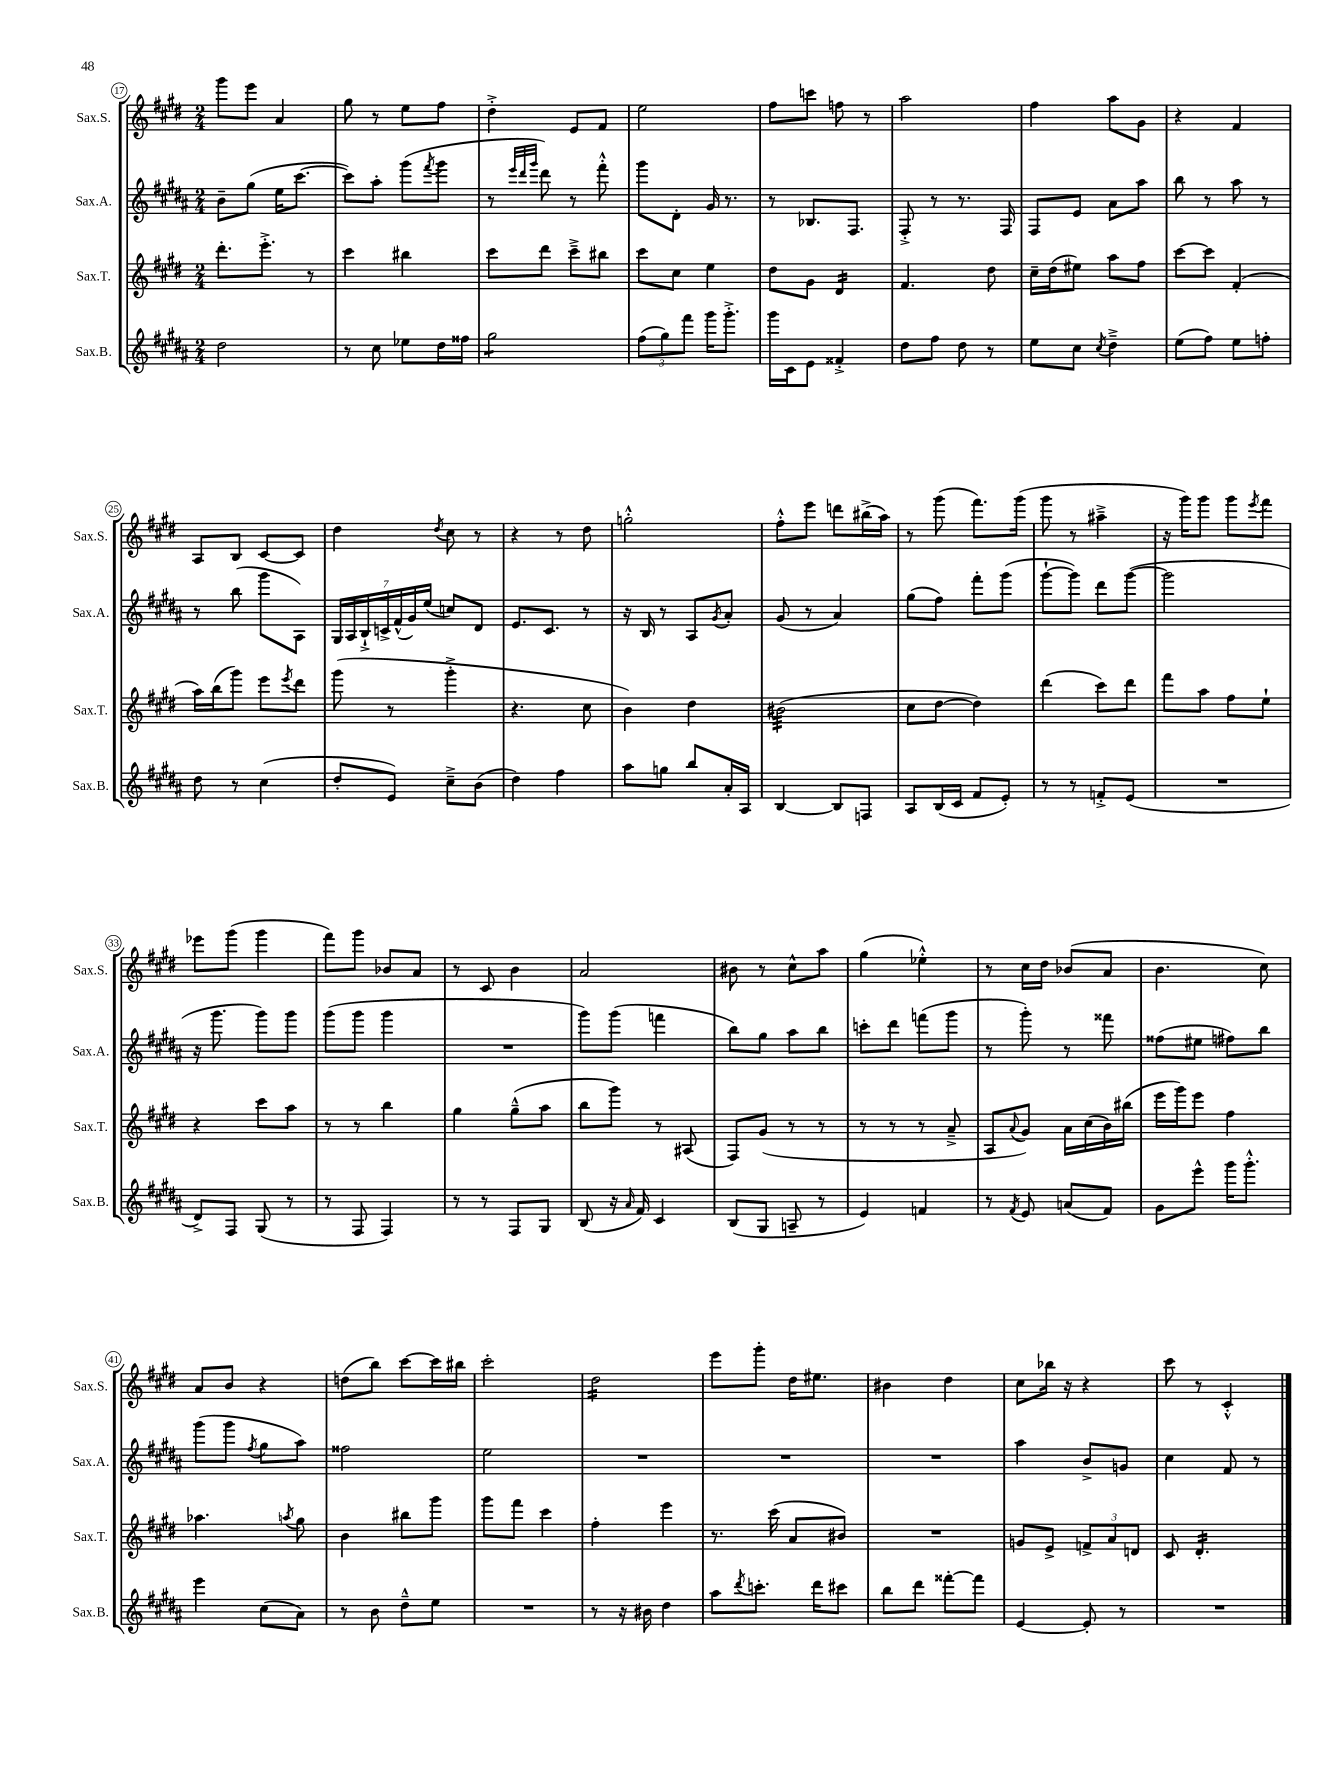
<<
\new StaffGroup <<
\new Staff = "s0" \with { instrumentName = "Sax.S." shortInstrumentName = "Sax.S." } {
    \clef treble \key e \major \numericTimeSignature \time 2/4
    gis'''8 e'''8 a'4 |
    gis''8 r8 e''8 fis''8 |
    dis''4-.-> e'8 fis'8 |
    e''2 |
    fis''8 c'''8 f''8 r8 |
    a''2 |
    fis''4 a''8 gis'8 |
    r4 fis'4 |
    a8 b8 cis'8~ cis'8 |
    dis''4 \acciaccatura { dis''8 } cis''8 r8 |
    r4 r8 dis''8 |
    g''2-.-^ |
    fis''8-.-^ e'''8 d'''8 bis''16->( a''16) |
    r8 gis'''8( fis'''8.) gis'''16( |
    gis'''8 r8 ais''4---> |
    r16 gis'''16) gis'''8 gis'''8 \acciaccatura { e'''8 } fis'''8 |
    ees'''8 gis'''8( gis'''4 |
    fis'''8) gis'''8 bes'8 a'8 |
    r8 cis'8 b'4 |
    a'2 |
    bis'8 r8 cis''8-^ a''8 |
    gis''4( ees''4-.-^) |
    r8 cis''16 dis''16 bes'8( a'8 |
    b'4. cis''8) |
    a'8 b'8 r4 |
    d''8( b''8) cis'''8~ cis'''16 bis''16 |
    cis'''2-. |
    dis''2:16 |
    e'''8 gis'''8-. dis''16 eis''8. |
    bis'4 dis''4 |
    cis''8 bes''16 r16 r4 |
    cis'''8 r8 cis'4-.-^ \bar "|." |
}
\new Staff = "s1" \with { instrumentName = "Sax.A." shortInstrumentName = "Sax.A." } {
    \clef treble \key b \major \numericTimeSignature \time 2/4
    b'8-- gis''8( e''16 cis'''8.~ |
    cis'''8) ais''8-. gis'''8( \acciaccatura { fis'''8 } gis'''8 |
    r8 \grace { e'''32 dis'''32 gis'''32 } dis'''8) r8 fis'''8-.-^ |
    gis'''8 dis'8-. gis'16 r8. |
    r8 bes8. fis8. |
    fis8-.-> r8 r8. fis16 |
    fis8 e'8 ais'8 ais''8 |
    b''8 r8 ais''8 r8 |
    r8 b''8( gis'''8 ais8) |
    \tuplet 7/4 { gis16 ais16 b16-!-> c'16-> fis'16-^( gis'16) e''16( } c''8) dis'8 |
    e'8. cis'8. r8 |
    r16 b16 r8 ais8 \acciaccatura { gis'8 } ais'8-. |
    gis'8( r8 ais'4) |
    gis''8( fis''8) fis'''8-. gis'''8( |
    gis'''8~-! gis'''8) dis'''8 gis'''8~( |
    gis'''2 |
    r16 gis'''8. gis'''8) gis'''8 |
    gis'''8( gis'''8 gis'''4 |
    R2 |
    gis'''8) gis'''8( f'''4 |
    b''8) gis''8 ais''8 b''8 |
    c'''8-. dis'''8 f'''8( gis'''8 |
    r8 gis'''8-.) r8 fisis'''8 |
    fisis''8( eis''8 fis''8) b''8 |
    gis'''8( gis'''8 \acciaccatura { fis''8 } gis''8 ais''8) |
    fisis''2 |
    e''2 |
    R2 |
    R2 |
    R2 |
    ais''4 b'8-> g'8 |
    cis''4 fis'8 r8 \bar "|." |
}
\new Staff = "s2" \with { instrumentName = "Sax.T." shortInstrumentName = "Sax.T." } {
    \clef treble \key e \major \numericTimeSignature \time 2/4
    dis'''8.-. e'''8.-.-> r8 |
    cis'''4 bis''4 |
    cis'''8 dis'''8 cis'''8---> bis''8 |
    cis'''8 cis''8 e''4 |
    dis''8 gis'8 dis'4:16 |
    fis'4. dis''8 |
    cis''16-- dis''16( eis''8) a''8 fis''8 |
    cis'''8~ cis'''8 fis'4-.( |
    a''16) b''16( gis'''8) e'''8 \acciaccatura { e'''8 } dis'''8 |
    gis'''8( r8 gis'''4-.-> |
    r4. cis''8 |
    b'4) dis''4 |
    bis'2:32( |
    cis''8 dis''8~ dis''4) |
    dis'''4( cis'''8) dis'''8 |
    fis'''8 a''8 fis''8 e''8-! |
    r4 cis'''8 a''8 |
    r8 r8 b''4 |
    gis''4 gis''8---^( a''8 |
    b''8 gis'''8) r8 ais8( |
    fis8) gis'8( r8 r8 |
    r8 r8 r8 a'8---> |
    a8 \appoggiatura { a'8 } gis'8) a'16 cis''16( b'16) bis''16( |
    e'''16 gis'''16) e'''8 fis''4 |
    aes''4. \acciaccatura { a''8 } gis''8 |
    b'4 bis''8 gis'''8 |
    gis'''8 fis'''8 cis'''4 |
    fis''4-. e'''4 |
    r8. cis'''16( a'8 bis'8) |
    R2 |
    g'8 e'8-> \tuplet 3/2 { f'8-> a'8 d'8 } |
    cis'8 dis'4.:16-. \bar "|." |
}
\new Staff = "s3" \with { instrumentName = "Sax.B." shortInstrumentName = "Sax.B." } {
    \clef treble \key b \major \numericTimeSignature \time 2/4
    dis''2 |
    r8 cis''8 ees''8 dis''16 fisis''16 |
    gis''2:8 |
    \tuplet 3/2 { fis''8( gis''8) fis'''8 } gis'''16 gis'''8.-.-> |
    gis'''16 cis'16 e'8 fisis'4-.-> |
    dis''8 fis''8 dis''8 r8 |
    e''8 cis''8 \acciaccatura { cis''8 } dis''4---> |
    e''8( fis''8) e''8 f''8-. |
    dis''8 r8 cis''4( |
    dis''8-. e'8) cis''8---> b'8( |
    dis''4) fis''4 |
    ais''8 g''8 b''8 ais'16-. ais16 |
    b4~ b8 f8 |
    ais8 b16( cis'16 fis'8 e'8-.) |
    r8 r8 f'8-.-> e'8( |
    R2 |
    dis'8->) fis8 gis8( r8 |
    r8 fis8 fis4) |
    r8 r8 fis8 gis8 |
    b8( r16 \grace { ais'16 } fis'16) cis'4 |
    b8( gis8 a8-- r8 |
    e'4) f'4 |
    r8 \acciaccatura { fis'8 } e'8 a'8( fis'8) |
    gis'8 e'''8-^ gis'''16 gis'''8.-.-^ |
    e'''4 cis''8( ais'8) |
    r8 b'8 dis''8---^ e''8 |
    R2 |
    r8 r16 bis'16 dis''4 |
    ais''8 \acciaccatura { dis'''8 } c'''8.-. dis'''16 cis'''8 |
    b''8 dis'''8 fisis'''8~-. fisis'''8 |
    e'4~ e'8-. r8 |
    R2 \bar "|." |
}
>>
>>
\layout { \context { \Score currentBarNumber = #17 \override BarNumber.stencil = #(make-stencil-circler 0.1 0.3 ly:text-interface::print) } }
